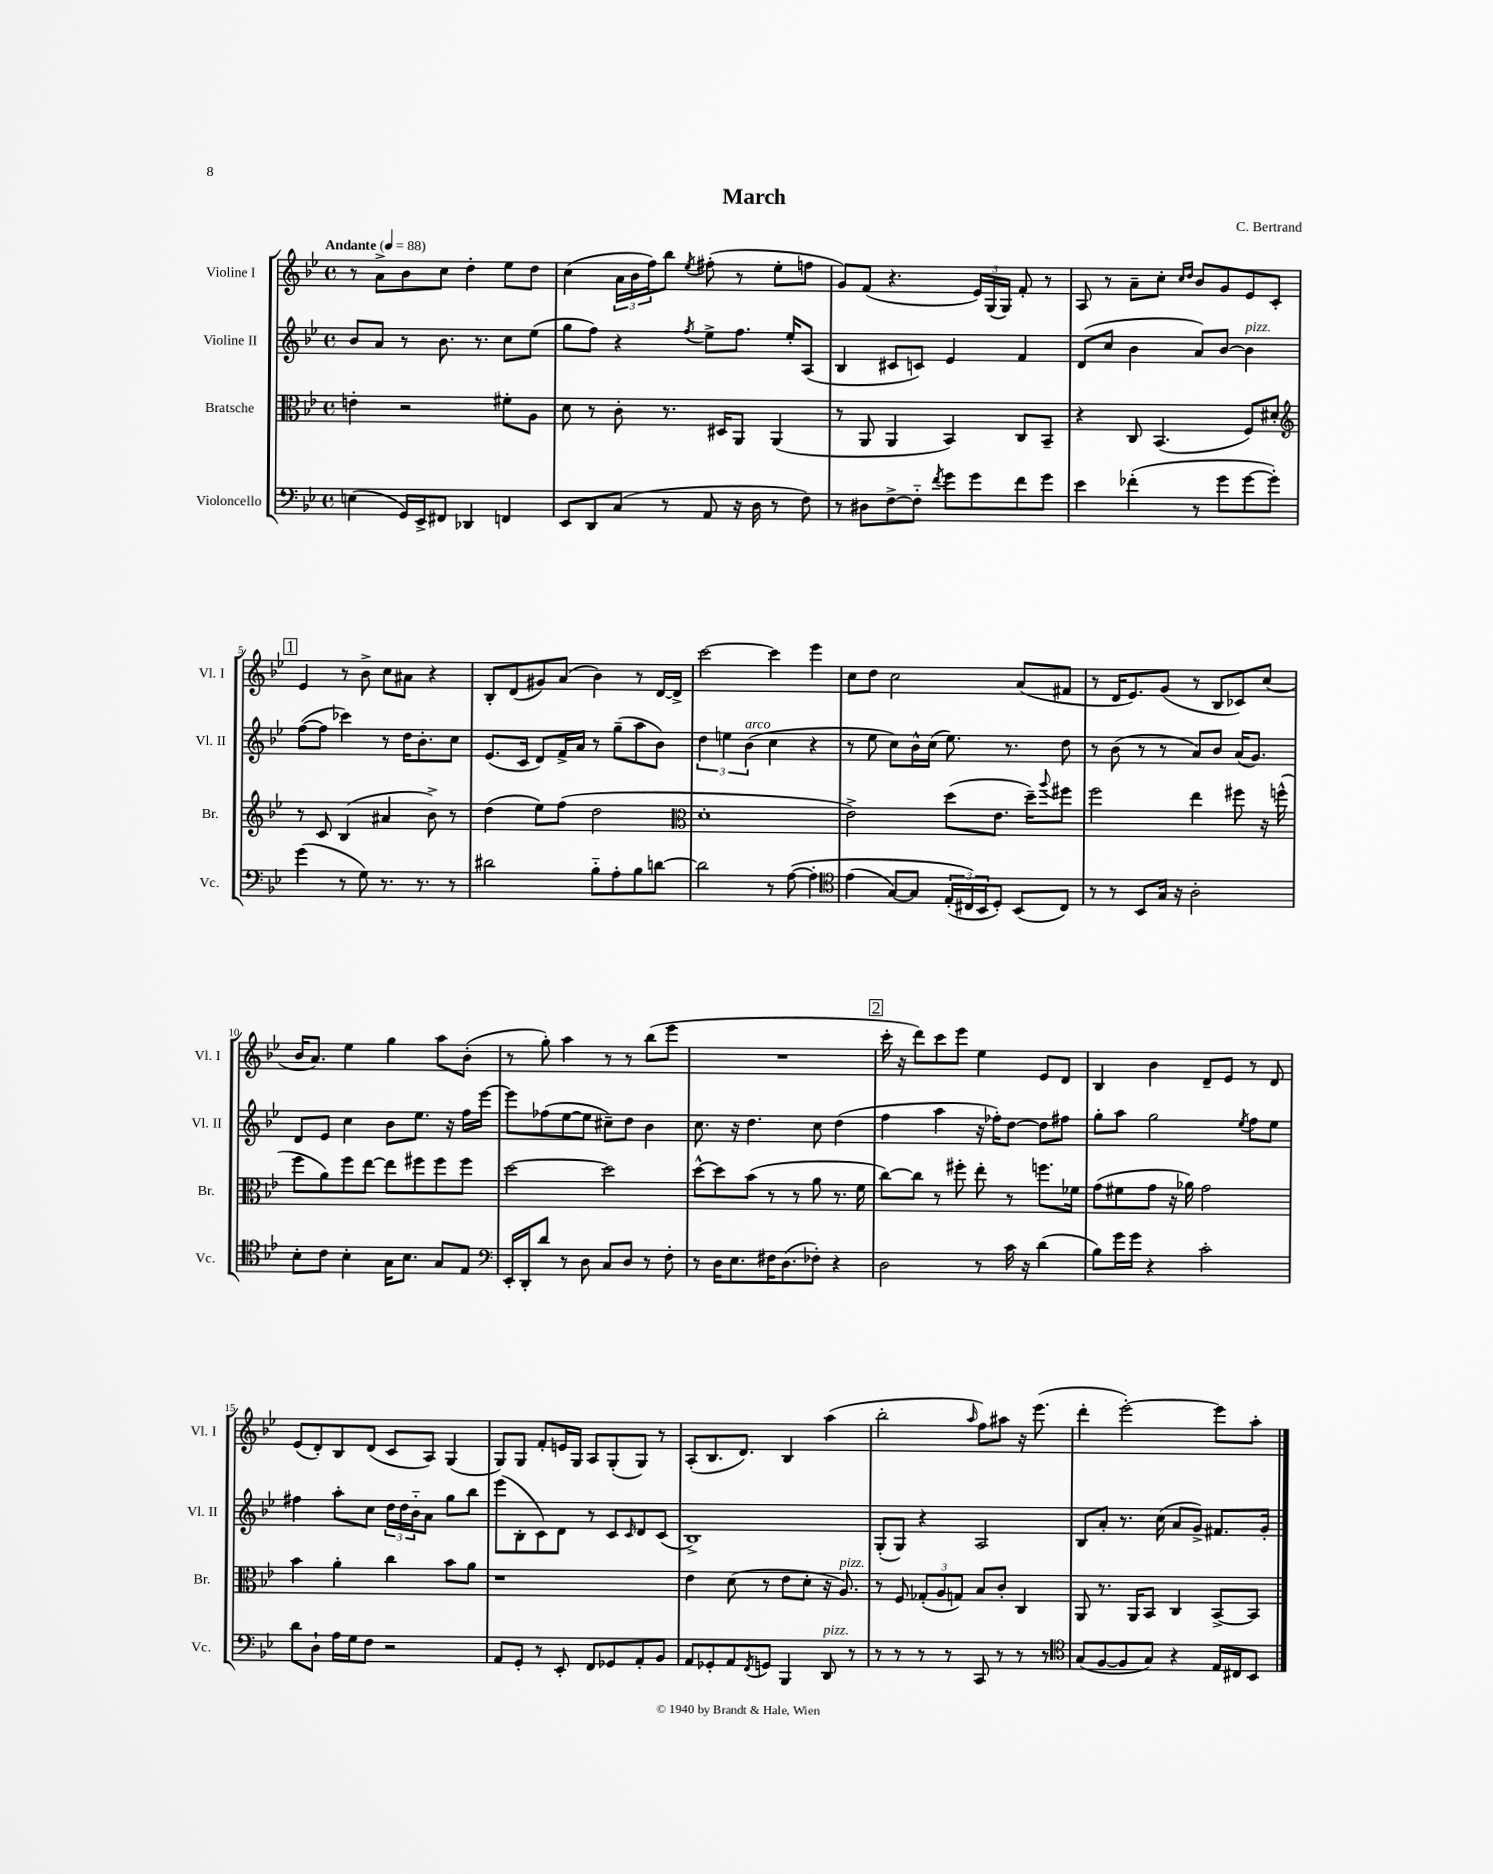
\header { title = "March" composer = "C. Bertrand" }
<<
\new StaffGroup <<
\new Staff = "s0" \with { instrumentName = "Violine I" shortInstrumentName = "Vl. I" } {
    \clef treble \key bes \major \defaultTimeSignature \time 4/4 \tempo "Andante" 4 = 88
    r8 a'8-> bes'8 c''8 d''4-. ees''8 d''8 |
    c''4( \tuplet 3/2 { a'16 bes'16 f''16) } bes''8 \acciaccatura { ees''8 } fis''8-.( r8 ees''8-. f''8 |
    g'8) f'8( r4. \tuplet 3/2 { ees'16) g16( g16) } f'8-. r8 |
    a8 r8 a'8-- c''8-. \grace { c''16 d''16 } bes'8 g'8 ees'8 c'8-. |
    \mark \markup { \box "1" } ees'4 r8 bes'8-> c''8 ais'8 r4 |
    bes8-. d'8( gis'8) a'8( bes'4) r8 d'16~ d'16-> |
    c'''2~ c'''4 ees'''4 |
    c''8 d''8 c''2 a'8( fis'8 |
    r8 d'16 ees'8.) g'8( r8 bes8 ces'8) c''8( |
    bes'16 a'8.) ees''4 g''4 a''8 bes'8-.( |
    r8 g''8-.) a''4 r8 r8 bes''8( ees'''8 |
    R1 |
    \mark \markup { \box "2" } c'''16-. r16 d'''8) c'''8 ees'''8 ees''4 ees'8 d'8 |
    bes4 bes'4 d'8-- ees'8 r8 d'8 |
    ees'8( d'8-.) bes8 d'8( c'8 a8) g4( |
    g8) g8 f'8-. e'16 g16 a8 g8-.( g8) r8 |
    a8-.( bes8. d'8.) bes4 a''4( |
    bes''2-. \grace { a''16 } f''8) ais''8 r16 ees'''8.( |
    d'''4-. ees'''2~-.) ees'''8 a''8-. \bar "|." |
}
\new Staff = "s1" \with { instrumentName = "Violine II" shortInstrumentName = "Vl. II" } {
    \clef treble \key bes \major \defaultTimeSignature \time 4/4
    bes'8 a'8 r8 bes'8. r8. c''8 ees''8( |
    g''8 f''8) r4 \acciaccatura { f''8 } ees''8-> f''8. ees''16-. a8( |
    bes4 cis'8 c'8) ees'4 f'4 |
    d'8( c''8 bes'4 a'8) bes'8~ bes'4^\markup { \italic "pizz." } |
    \mark \markup { \box "1" } f''8~( f''8 ces'''4) r8 d''16 bes'8.-. c''8 |
    ees'8.( c'16 d'8) f'16-> a'16 r8 g''8--( a''8 bes'8) |
    \tuplet 3/2 { d''4 e''4 bes'4^\markup { \italic "arco" }( } c''4 r4 |
    r8 ees''8 c''8) bes'16-^ c''16( ees''8.) r8. d''8 |
    r8 bes'8( r8 r8 a'8) bes'8 a'16( g'8.) |
    d'8 ees'8 c''4 bes'8 ees''8. r16 f''16 ees'''16~ |
    ees'''8 fes''8( ees''8~ ees''8 cis''8--) d''8 bes'4 |
    c''8. r16 d''4. c''8 d''4( |
    \mark \markup { \box "2" } f''4 a''4 r16 fes''16-.) d''8~ d''8 fis''8 |
    g''8-. a''8 g''2 \acciaccatura { ees''8 } f''8 ees''8 |
    fis''4 a''8-. c''8 \tuplet 3/2 { d''16 d''16 bes'16-_ } a'8 g''8 bes''8 |
    ees'''8( bes8-. c'8) d'8 r8 c'8 \grace { c'16 } d'8 c'8( |
    bes1->) |
    g8-.( g8) r4 a2 |
    bes8 a'8-. r8. c''16( a'8 g'8->) fis'8. g'16-. \bar "|." |
}
\new Staff = "s2" \with { instrumentName = "Bratsche" shortInstrumentName = "Br." } {
    \clef alto \key bes \major \defaultTimeSignature \time 4/4
    e'4-. r2 fis'8-. a8 |
    d'8 r8 c'8-. r8. dis16 a,8 a,4( |
    r8 a,8 a,4 bes,4) c8 bes,8-- |
    r4 c8 bes,4.( f8) dis'8-. |
    \mark \markup { \box "1" } \clef treble r8 c'8 bes4( ais'4 bes'8->) r8 |
    d''4( ees''8) f''8( d''2 |
    \clef alto d'1-. |
    ees'2->) d''8( ees'8. d''16--) \appoggiatura { a''8 } fis''8 |
    f''2 ees''4 fis''8 r16 f''16-^( |
    f''8 a'8) f''8 ees''8~ ees''8 fis''8 fis''8 fis''8 |
    d''2~ d''2 |
    d''8~-^ d''8 bes'8( r8 r8 a'8 r8. f'16 |
    \mark \markup { \box "2" } c''8~) c''8 r8 fis''8-. ees''8-. r8 f''8. fes'16 |
    g'8( fis'8 g'8 r16 aes'16) g'2 |
    bes'4 a'4-. c''4 bes'8 a'8 |
    r1 |
    ees'4 d'8( r8 ees'8 d'8-. r16 a8.^\markup { \italic "pizz." }) |
    r8 f8 \tuplet 3/2 { ges8-.( a8 g8) } bes8 c'8-. c4 |
    a,8 r8. a,16 bes,8 c4 bes,8~-> bes,8 \bar "|." |
}
\new Staff = "s3" \with { instrumentName = "Violoncello" shortInstrumentName = "Vc." } {
    \clef bass \key bes \major \defaultTimeSignature \time 4/4
    e4( g,16) ees,16-> fis,8 des,4 f,4 |
    ees,8 d,8 c8( r8 a,8 r16 d16 r8 f8) |
    r8 dis8 f8~-> f8-_ \acciaccatura { f'8 } g'8 g'8 f'8 g'8 |
    ees'4 fes'4-.( r8 g'8 g'8~ g'8-.) |
    \mark \markup { \box "1" } g'4( r8 g8) r8. r8. r8 |
    dis'2 bes8-_ a8-. bes8 d'8~ |
    d'2 r8 a8~\( a4-. |
    \clef tenor ees'4( g8~) g8 \tuplet 3/2 { ees16-.( cis16\) bes,16 } d8-.) bes,8( cis8) |
    r8 r8 bes,8 g16 r16 a2-. |
    bes8-. c'8 bes4-. g16 bes8. g8 ees8 |
    \clef bass ees,16-. d,16-. d'8 r8 d8 c8 d8 r8 f8-. |
    r8 d16 ees8. fis16 d8.( fes8-.) r4 |
    \mark \markup { \box "2" } d2 r8 c'16 r16 d'4( |
    bes8) g'16 g'16 r4 c'2-. |
    d'8 d8-! a16 g16 f8 r2 |
    a,8 g,8-. r8 ees,8-. f,8 ges,8 a,8-. bes,8 |
    a,8 ges,8-. a,8 \acciaccatura { f,8 } g,8 bes,,4 d,8^\markup { \italic "pizz." } r8 |
    r8 r8 r8 r8 c,8 r8 r8 r8 |
    \clef tenor g8( f8~ f8 g8) r4 ees16 cis16 bes,8 \bar "|." |
}
>>
>>
